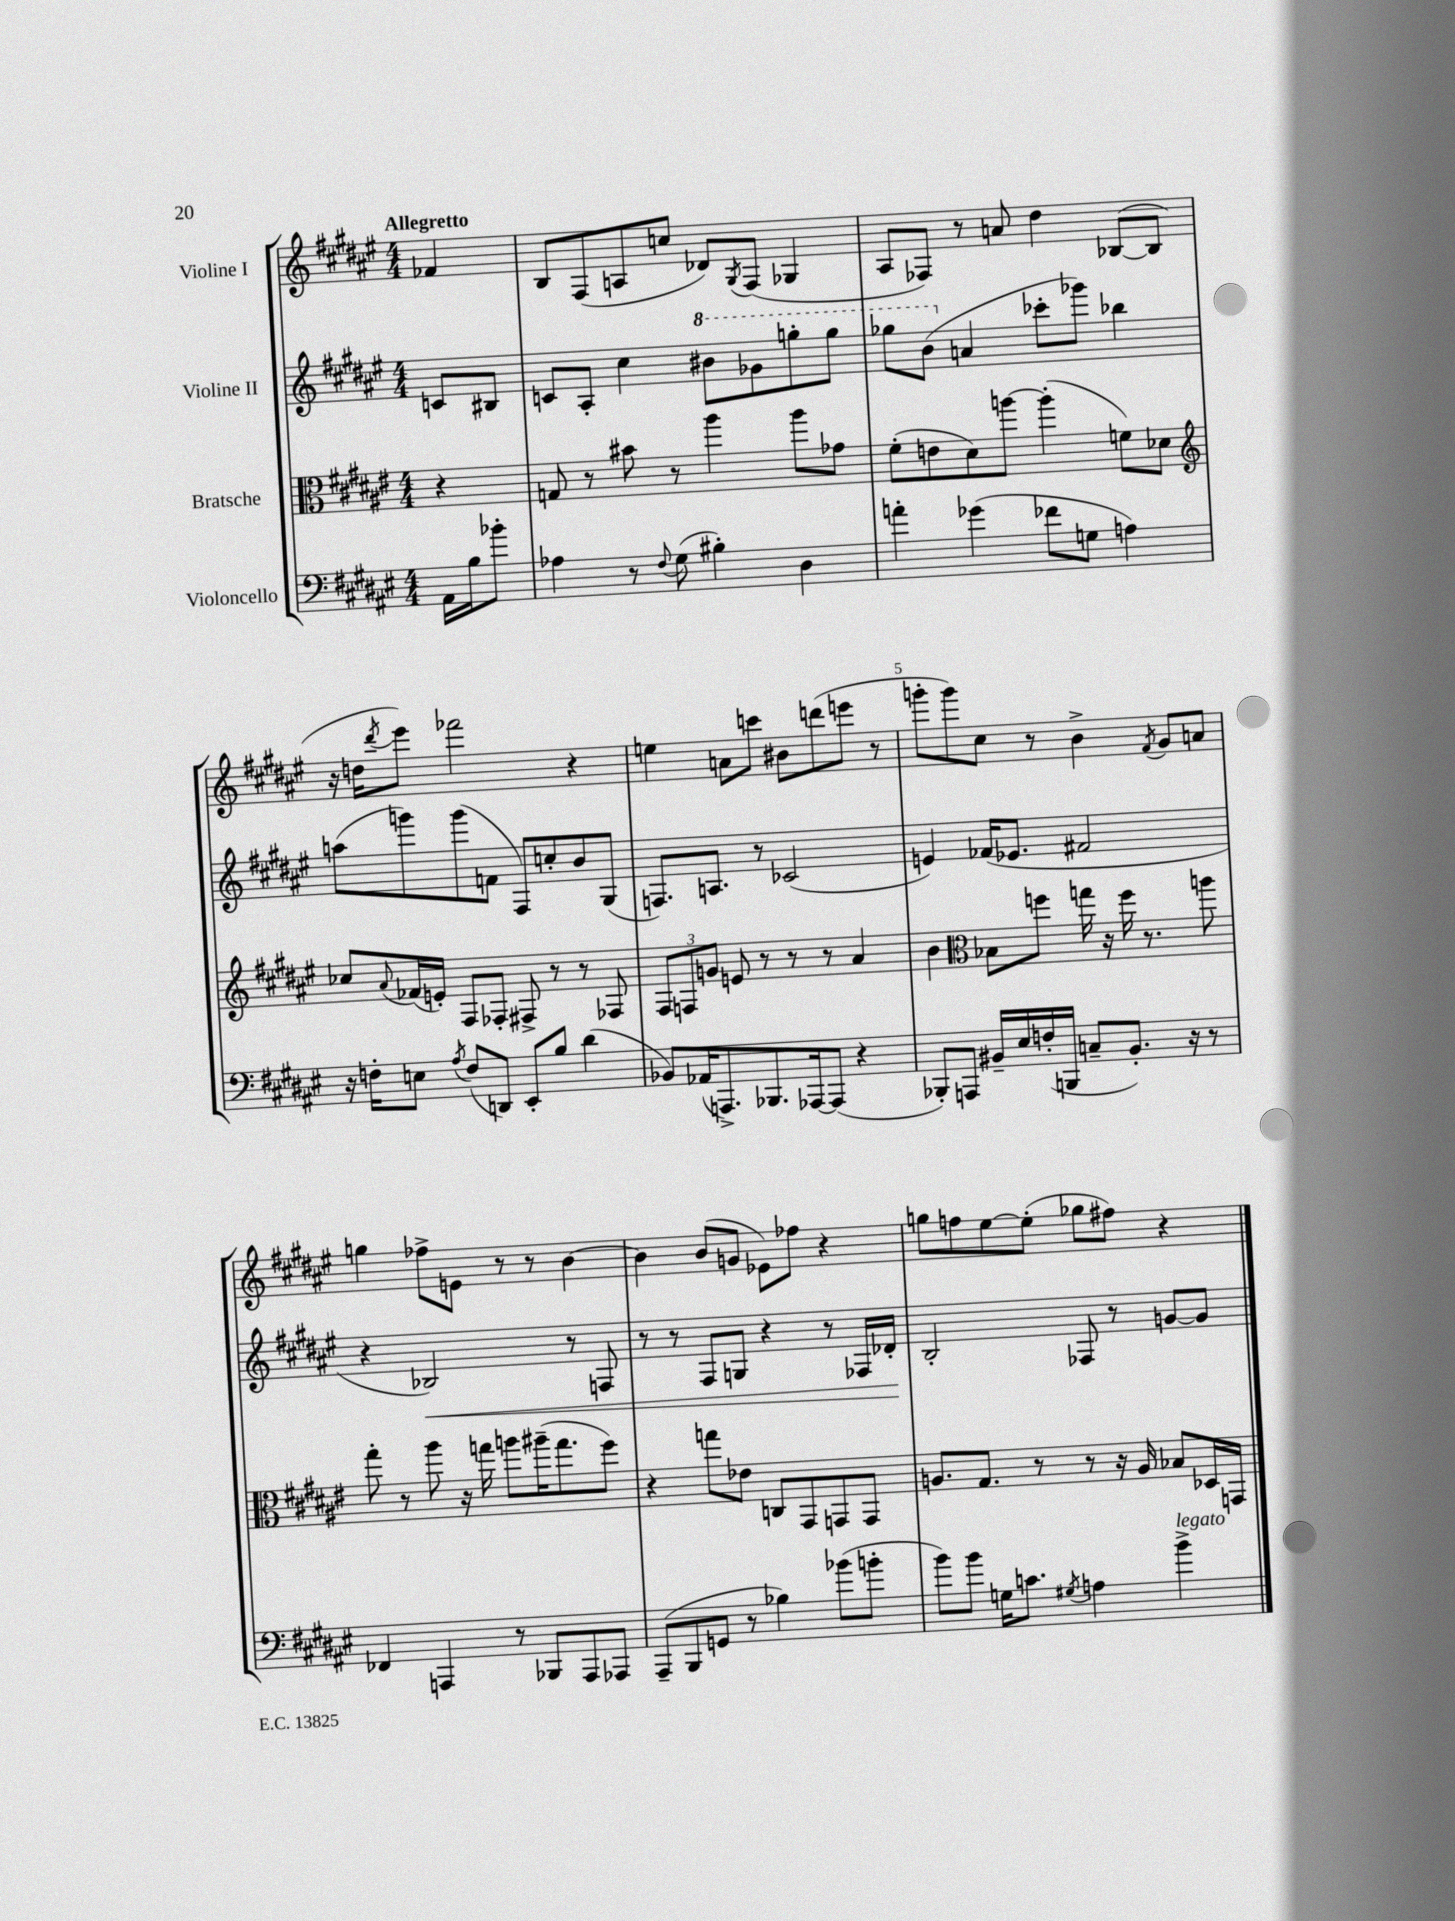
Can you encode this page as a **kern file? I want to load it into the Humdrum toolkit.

**kern	**kern	**kern	**dynam	**kern
*part4	*part3	*part2	*part2	*part1
*staff4	*staff3	*staff2	*staff2	*staff1
*I"Violoncello	*I"Bratsche	*I"Violine II	*	*I"Violine I
*clefF4	*clefC3	*clefG2	*	*clefG2
*k[f#c#g#d#a#e#]	*k[f#c#g#d#a#e#]	*k[f#c#g#d#a#e#]	*	*k[f#c#g#d#a#e#]
*M4/4	*M4/4	*M4/4	*	*M4/4
=	=	=	=	=
!	!	!	!	!LO:TX:a:B:t=Allegretto
16AA#\LL	4r	8cn/L	.	4f-X/
16B\J	.	.	.	.
8b-X'\J	.	8B#X/J	.	.
=1	=1	=1	=1	=1
4A-X\	8Gn/	8cn/L	.	8B/L
.	8r	8A#'/J	.	(8F#/
8r	8b#X\	4cc#\	.	8An/
8qqF#/	.	.	.	.
(8G#\	8r	.	.	8ccn/J
*	*	*8va	*	*
4B#X'\)	4aa#\	8bb#X\L	.	8d-X/L)
.	.	.	.	8qG#/
.	.	8gg-X\	.	(8F#/J
4D#\	8aa#\L	8gggn'\	.	4G-X/
.	8g-X\J	8ggg\J	.	.
=2	=2	=2	=2	=2
4an'\	(8f#'\L	8ggg-X\L	.	8A#/L
.	8en\	(8bb\J	.	8F-X/J)
*	*	*X8va	*	*
(4g-X\	8d#\)	4an/	.	8r
.	[8aan\J	.	.	8an/
8f-X\L	(4aa'\]	8ccc-X'\L	.	4dd#\
8Gn\J	.	8ggg-X\J)	.	.
4An\)	8fn\L)	4bb-X\	.	([8B-X/L
.	8d-X\J	.	.	8B-/J]
!!LO:LB:g=z
=3	=3	=3	=3	=3
*	*clefG2	*	*	*
16r	8cc-X/L	(8aan\L	.	16r
16Fn'\KL	.	.	.	16ddn\KL
.	8qqa#/	.	.	8qddd#/
8En\J	(16f-X/L	8gggn\)	.	8eee#\J)
.	16en'/JJ)	.	.	.
8qA#/	.	.	.	.
(8F/L	8F#/L	(8ggg\	.	2fff-X\
8DDn/J)	8F-X'/J	8fn\J	.	.
8EE#'/L	8F#X^/	8F#/L)	.	.
8B/J	8r	8ccn'/	.	.
(4d#\	8r	8b/	.	4r
.	8F-X/	(8G#/J	.	.
=4	=4	=4	=4	=4
8BB-X/L)	12F#/L	8.Fn/L)	.	4een\
.	12Fn/	.	.	.
(16AA-X/K	.	.	.	.
.	12gn/J	.	.	.
8.AAAn^/)	.	8.An/J	.	.
.	8en/	.	.	8an\L
8.BBB-X/	8r	8r	.	8cccn\J
.	8r	(2c-X/	.	8b#X\L
[16AAA-X/k	.	.	.	.
(8AAA-/J]	8r	.	.	(8dddn\
4r	4a#/	.	.	8eeen\J
.	.	.	.	8r
=5	=5	=5	=5	=5
8BBB-X'/L)	4b\	4en/)	.	8gggn'\L
8AAAn/J	.	.	.	8ggg\)
*	*clefC3	*	*	*
16BB#X~/LL	8B-X\L	(16f-X/KL	.	8cc#\J
16E#/	.	8.e-X/J	.	.
(16Fn'/	8ffn\J	.	.	8r
16BBBn/JJ	.	.	.	.
8Cn~/L	16ggn\	2f#X/	.	4b^\
.	16r	.	.	.
8.BB#'/J)	16ff\	.	.	.
.	8.r	.	.	.
.	.	.	.	8qf#/
.	.	.	.	8g#/L
16r	.	.	.	.
8r	8aan\	.	.	8an/J
!!LO:LB:g=z
=6	=6	=6	=6	=6
4FF-X/	8gg#'\	4r	.	4ggn\
.	8r	.	.	.
!	!	!	!LO:HP:b	!
4AAAn/	8aa#\	2B-X/)	<	8ff-X^\L
.	16r	.	.	8en\J
.	16ggn\	.	.	.
8r	8aan\L	.	.	8r
8BBB-X/L	(16aa#X~\K	.	.	8r
.	8.gg\	.	.	.
8AAA/	.	8r	.	[4b\
8AAA-X/J	8ff#\J)	8Fn/	.	.
=7	=7	=7	=7	=7
(8AAA#~/L	4r	8r	.	4b\]
8BBB/	.	8r	.	.
8GGn/J	8ggn\L	8F#/L	.	(8b/L
8r	8e-X\J	8Gn/J	.	8gn/J
4B-X\)	8Cn/L	4r	.	8e-X\L)
.	8GG#/	.	.	8ff-X\J
(8b-X\L	8GGn/	8r	.	4r
8bn'\J	8GG/J	16F-X/LL	.	.
.	.	16d-X'/JJ	.	.
.	.	.	[	.
=8	=8	=8	=8	=8
8b\L)	8.An/L	2B'/	.	8ggn\L
8b\J	.	.	.	8ffn\
.	8.G#/J	.	.	.
16Gn\KL	.	.	.	[8ee#\
8.cn\J	.	.	.	.
.	8r	.	.	(8ee#'\J]
8qG#X/	.	.	.	.
4An\	8r	8F-X/	.	8gg-X\L
.	16r	8r	.	8ff#X\J)
.	16A/	.	.	.
!LO:TX:a:i:t=legato	!	!	!	!
4b^\	8B-X/L	[8gn/L	.	4r
.	16D-X/L	8g/J]	.	.
.	16GGn/JJ	.	.	.
==	==	==	==	==
*-	*-	*-	*-	*-
